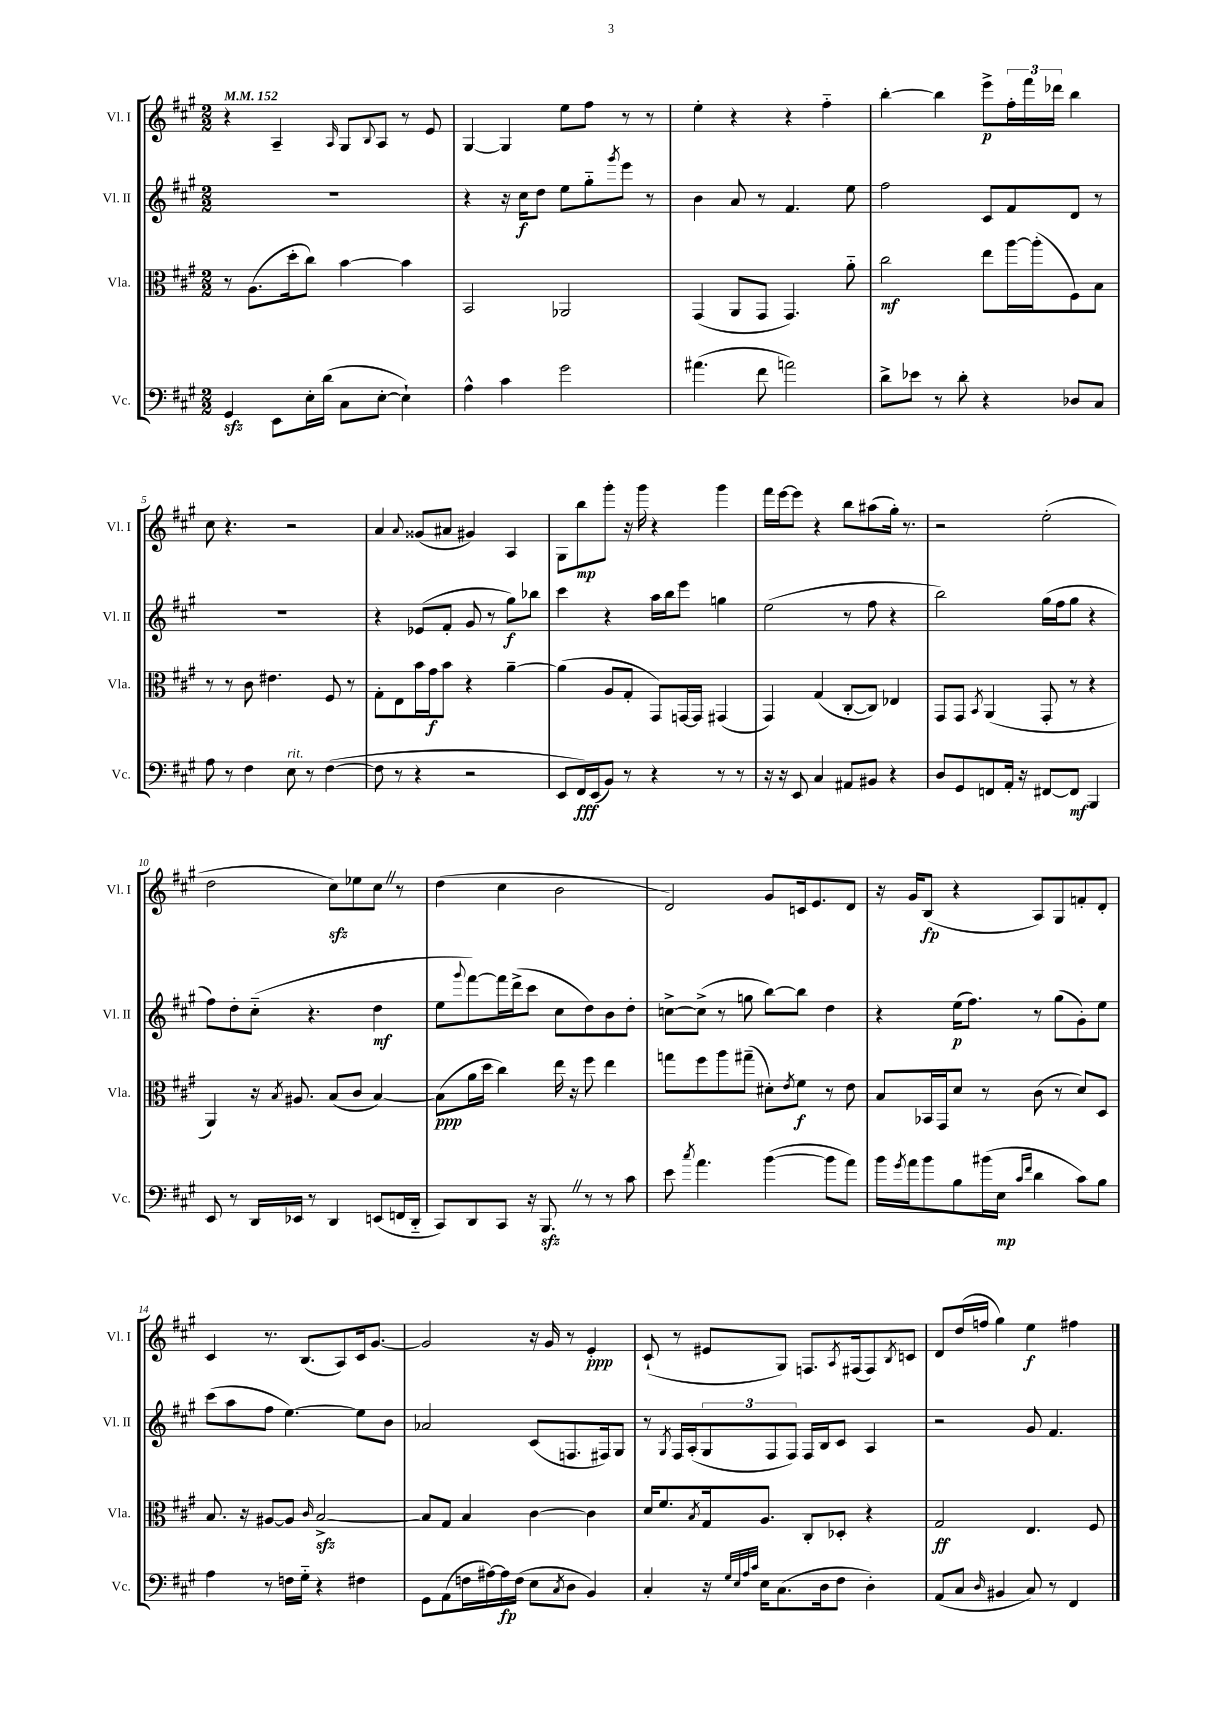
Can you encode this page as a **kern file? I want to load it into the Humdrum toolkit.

**kern	**dynam	**kern	**dynam	**kern	**dynam	**kern	**dynam
*part4	*part4	*part3	*part3	*part2	*part2	*part1	*part1
*staff4	*staff4	*staff3	*staff3	*staff2	*staff2	*staff1	*staff1
*I"Vc.	*	*I"Vla.	*	*I"Vl. II	*	*I"Vl. I	*
*I'Vc.	*	*I'Vla.	*	*I'Vl. II	*	*I'Vl. I	*
*clefF4	*	*clefC3	*	*clefG2	*	*clefG2	*
*k[f#c#g#]	*	*k[f#c#g#]	*	*k[f#c#g#]	*	*k[f#c#g#]	*
*M2/2	*	*M2/2	*	*M2/2	*	*M2/2	*
*MM152	*	*MM152	*	*MM152	*	*MM152	*
=1	=1	=1	=1	=1	=1	=1	=1
4GG#zz/	.	8r	.	1r	.	4r	.
.	.	(8.A\L	.	.	.	.	.
8EE\L	.	.	.	.	.	4A~/	.
.	.	16dd'\k	.	.	.	.	.
16E'\L	.	8cc#\J)	.	.	.	.	.
(16d\JJ	.	.	.	.	.	.	.
.	.	.	.	.	.	16qqA/	.
8C#\L	.	[4b\	.	.	.	8G#/L	.
.	.	.	.	.	.	8qqB/	.
[8E'\J	.	.	.	.	.	8A/J	.
4E`\])	.	4b\]	.	.	.	8r	.
.	.	.	.	.	.	8e/	.
=2	=2	=2	=2	=2	=2	=2	=2
4A^^\	.	2BB/	.	4r	.	[4G#/	.
4c#\	.	.	.	16r	.	4G#/]	.
.	.	.	.	16cc#\KL	f	.	.
.	.	.	.	8dd\J	.	.	.
2g#\	.	2AA-X/	.	8ee\L	.	8ee\L	.
.	.	.	.	8gg#\	.	8ff#\J	.
.	.	.	.	8qggg#/	.	.	.
.	.	.	.	8eee\J	.	8r	.
.	.	.	.	8r	.	8r	.
=3	=3	=3	=3	=3	=3	=3	=3
(4.a#X\	.	(4GG#/	.	4b\	.	4ee'\	.
.	.	8AA/L	.	8a/	.	4r	.
8f#\	.	8GG#/J	.	8r	.	.	.
2an\)	.	4.GG#/)	.	4.f#/	.	4r	.
.	.	.	.	.	.	4ff#\	.
.	.	8a\	.	8ee\	.	.	.
=4	=4	=4	=4	=4	=4	=4	=4
8d^\L	.	2cc#\	mf	2ff#\	.	[4bb'\	.
8e-X\J	.	.	.	.	.	.	.
8r	.	.	.	.	.	4bb\]	.
8d'\	.	.	.	.	.	.	.
4r	.	8ee\L	.	8c#/L	.	8eee^\L	p
.	.	[16aa\L	.	8f#/	.	24ff#'\L	.
.	.	.	.	.	.	24fff#\	.
.	.	(16aa'\J]	.	.	.	.	.
.	.	.	.	.	.	24ddd-X\JJ	.
8D-X/L	.	8F#\)	.	8d/J	.	4bb\	.
8C#/J	.	8B\J	.	8r	.	.	.
!!LO:LB:g=z
=5	=5	=5	=5	=5	=5	=5	=5
8A\	.	8r	.	1r	.	8cc#\	.
8r	.	8r	.	.	.	4.r	.
4F#\	.	8c#\	.	.	.	.	.
.	.	4.e#X\	.	.	.	.	.
!LO:TX:a:i:t=rit.	!	!	!	!	!	!	!
8E\	.	.	.	.	.	2r	.
8r	.	.	.	.	.	.	.
([4F#\	.	8F#/	.	.	.	.	.
.	.	8r	.	.	.	.	.
=6	=6	=6	=6	=6	=6	=6	=6
8F#\]	.	8G#'\L	.	4r	.	4a/	.
8r	.	8E\	.	.	.	.	.
.	.	.	.	.	.	8qqa/	.
4r	.	16b\L	.	(8e-X/L	.	(8g##X/L	.
.	.	16g#\J	f	.	.	.	.
.	.	8b\J	.	8f#'/J	.	8a#X/J	.
2r	.	4r	.	8g#/	.	4g#X/)	.
.	.	.	.	8r	.	.	.
.	.	[4a~\	.	8gg#\L)	f	4A/	.
.	.	.	.	8bb-X\J	.	.	.
=7	=7	=7	=7	=7	=7	=7	=7
8EE/L	.	(4a\]	.	4ccc#\	.	8G#\L	.
16FF#/L)	fff	.	.	.	.	8bb\	mp
(16EE/J	.	.	.	.	.	.	.
8BB/J)	.	8A/L	.	4r	.	8ggg#'\J	.
8r	.	8G#'/J	.	.	.	16r	.
.	.	.	.	.	.	16ggg#\	.
4r	.	8GG#/L)	.	16aa\LL	.	4r	.
.	.	.	.	16bb\J	.	.	.
.	.	[16GGn/L	.	8eee\J	.	.	.
.	.	16GG/JJ]	.	.	.	.	.
8r	.	(4GG#X/	.	4ggn\	.	4ggg#\	.
8r	.	.	.	.	.	.	.
=8	=8	=8	=8	=8	=8	=8	=8
16r	.	4GG#/)	.	(2ee\	.	16fff#\LL	.
16r	.	.	.	.	.	[16eee\J	.
8EE/	.	.	.	.	.	8eee\J]	.
4C#/	.	(4G#/	.	.	.	4r	.
8AA#X/L	.	[8C#'/L	.	8r	.	8bb\L	.
8BB#X/J	.	8C#/J])	.	8ff#\	.	(8aa#X\	.
4r	.	4E-X/	.	4r	.	16gg#'\Jk)	.
.	.	.	.	.	.	8.r	.
=9	=9	=9	=9	=9	=9	=9	=9
8D/L	.	8GG#/L	.	2bb\)	.	2r	.
8GG#/	.	8GG#/J	.	.	.	.	.
.	.	8qBB/	.	.	.	.	.
8FFn/	.	(4AA/	.	.	.	.	.
16AA'/Jk	.	.	.	.	.	.	.
16r	.	.	.	.	.	.	.
[8FF#X/L	.	8GG#'/	.	(16gg#\LL	.	(2ee'\	.
.	.	.	.	16ff#\J	.	.	.
8FF#/J]	mf	8r	.	8gg#\J	.	.	.
4BBB/	.	4r	.	4r	.	.	.
!!LO:LB:g=z
=10	=10	=10	=10	=10	=10	=10	=10
8EE/	.	4AA/)	.	8ff#\L)	.	2dd\	.
8r	.	.	.	8dd'\	.	.	.
16DD/LL	.	16r	.	(8cc#\J	.	.	.
.	.	8qB/	.	.	.	.	.
16EE-X/JJ	.	8.A#X/	.	.	.	.	.
8r	.	.	.	4.r	.	.	.
4DD/	.	(8B/L	.	.	.	8cc#zz\L)	.
.	.	8c#/J	.	.	.	8ee-X\	.
(8EEn/L	.	[4B/)	.	4dd\	mf	8cc#Z\J	.
16FFn/L	.	.	.	.	.	8r	.
16DD/JJ	.	.	.	.	.	.	.
=11	=11	=11	=11	=11	=11	=11	=11
8CC#/L)	.	(8B\L]	ppp	8ee\L	.	(4dd\	.
.	.	.	.	8qqggg#/	.	.	.
8DD/	.	16a\L	.	[8fff#\)	.	.	.
.	.	16dd\JJ	.	.	.	.	.
8CC#/J	.	4cc#\)	.	16fff#\L]	.	4cc#\	.
.	.	.	.	(16ddd^\J	.	.	.
16r	.	.	.	8ccc#\J	.	.	.
8.BBBzzZ/	.	.	.	.	.	.	.
.	.	16ee\	.	8cc#\L	.	2b\	.
.	.	16r	.	.	.	.	.
8r	.	8ff#\	.	8dd\)	.	.	.
8r	.	4ee\	.	8b\	.	.	.
8c#\	.	.	.	8dd'\J	.	.	.
=12	=12	=12	=12	=12	=12	=12	=12
8e\	.	8ggn\L	.	[8ccn^\L	.	2d/)	.
8qcc#/	.	.	.	.	.	.	.
4.a\	.	8ff#\	.	(8cc^\J]	.	.	.
.	.	8aa\	.	8r	.	.	.
.	.	(8gg#X~\J	.	8ggn\	.	.	.
([4b\	.	8d#X'\L)	.	[8bb\L)	.	8g#/L	.
.	.	8qe/	.	.	.	.	.
.	.	8f#\J	f	8bb\J]	.	16cn/k	.
.	.	.	.	.	.	8.e/	.
8b\L]	.	8r	.	4dd\	.	.	.
8a\J)	.	8e\	.	.	.	8d/J	.
=13	=13	=13	=13	=13	=13	=13	=13
16b\LL	.	8B/L	.	4r	.	16r	.
8qg#/	.	.	.	.	.	.	.
16a\J	.	.	.	.	.	16g#/KL	.
8b\	.	16BB-X/L	.	.	.	(8B/J	fp
.	.	16GG#/J	.	.	.	.	.
8B\	.	8d/J	.	(16ee\KL	p	4r	.
.	.	.	.	8.ff#\J)	.	.	.
(16b#X\L	.	8r	.	.	.	.	.
16E\JJ	mp	.	.	.	.	.	.
16qqc#/LL	.	.	.	.	.	.	.
16qqf#/JJ	.	.	.	.	.	.	.
4d\	.	(8c#\	.	8r	.	8A/L)	.
.	.	8r	.	(8gg#\L	.	8G#/	.
8c#\L)	.	8d/L)	.	8g#'\)	.	8fn'/	.
8B\J	.	8D/J	.	8ee\J	.	8d'/J	.
!!LO:LB:g=z
=14	=14	=14	=14	=14	=14	=14	=14
4A\	.	8.B/	.	(8ccc#\L	.	4c#/	.
.	.	.	.	8aa\	.	.	.
.	.	16r	.	.	.	.	.
8r	.	[8A#X/L	.	8ff#\J	.	8.r	.
16Fn\LL	.	8A#/J]	.	[4.ee\)	.	.	.
16G#\JJ	.	.	.	.	.	(8.B/L	.
.	.	16qqc#/	.	.	.	.	.
4r	.	[2Bzz^/	.	.	.	.	.
.	.	.	.	.	.	8A/)	.
4F#X\	.	.	.	8ee\L]	.	16c#/k	.
.	.	.	.	.	.	[8.g#/J	.
.	.	.	.	8b\J	.	.	.
=15	=15	=15	=15	=15	=15	=15	=15
8GG#\L	.	8B/L]	.	2a-X/	.	2g#/]	.
(8AA\	.	8G#/J	.	.	.	.	.
16Fn\L	.	4B/	.	.	.	.	.
[16A#X\)	.	.	.	.	.	.	.
16A#\]	fp	.	.	.	.	.	.
(16F\JJ	.	.	.	.	.	.	.
8E\L	.	[4c#\	.	(8c#/L	.	16r	.
.	.	.	.	.	.	16g#/	.
8qC#/	.	.	.	.	.	.	.
8D\J	.	.	.	8.Fn/	.	8r	.
4BB/)	.	4c#\]	.	.	.	4e'/	ppp
.	.	.	.	16F#X/k)	.	.	.
.	.	.	.	8G#/J	.	.	.
=16	=16	=16	=16	=16	=16	=16	=16
4C#'/	.	16d/KL	.	8r	.	(8c#`/	.
.	.	8.f#/	.	.	.	.	.
.	.	.	.	8qG#/	.	.	.
.	.	.	.	16F#/LL	.	8r	.
.	.	.	.	(16A'/J	.	.	.
.	.	8qB/	.	.	.	.	.
16r	.	16G#/k	.	12G#/	.	8e#X/L	.
32qqG#/LLL	.	.	.	.	.	.	.
32qqE/	.	.	.	.	.	.	.
32qqA/	.	.	.	.	.	.	.
32qqc#/JJJ	.	.	.	.	.	.	.
16E\KL	.	8.A/J	.	.	.	.	.
.	.	.	.	12F#/	.	.	.
(8.C#\	.	.	.	.	.	8G#/J)	.
.	.	.	.	12F#/J)	.	.	.
.	.	8C#'/L	.	16F#/LL	.	8.Fn/L	.
16D\k	.	.	.	16B/J	.	.	.
8F#\J	.	8D-X'/J	.	8c#/J	.	.	.
.	.	.	.	.	.	8qA/	.
.	.	.	.	.	.	(16F#X/k	.
4D'\)	.	4r	.	4A/	.	8F#/)	.
.	.	.	.	.	.	8qB/	.
.	.	.	.	.	.	8cn/J	.
=17	=17	=17	=17	=17	=17	=17	=17
(8AA/L	.	2G#/	ff	2r	.	8d/L	.
8C#/J	.	.	.	.	.	(16dd/L	.
.	.	.	.	.	.	16ffn/JJ	.
16qqD/	.	.	.	.	.	.	.
4BB#X/	.	.	.	.	.	4gg#\)	.
8C#/)	.	4.E/	.	8g#/	.	4ee\	f
8r	.	.	.	4.f#/	.	.	.
4FF#/	.	.	.	.	.	4ff#X\	.
.	.	8F#/	.	.	.	.	.
==	==	==	==	==	==	==	==
*-	*-	*-	*-	*-	*-	*-	*-
